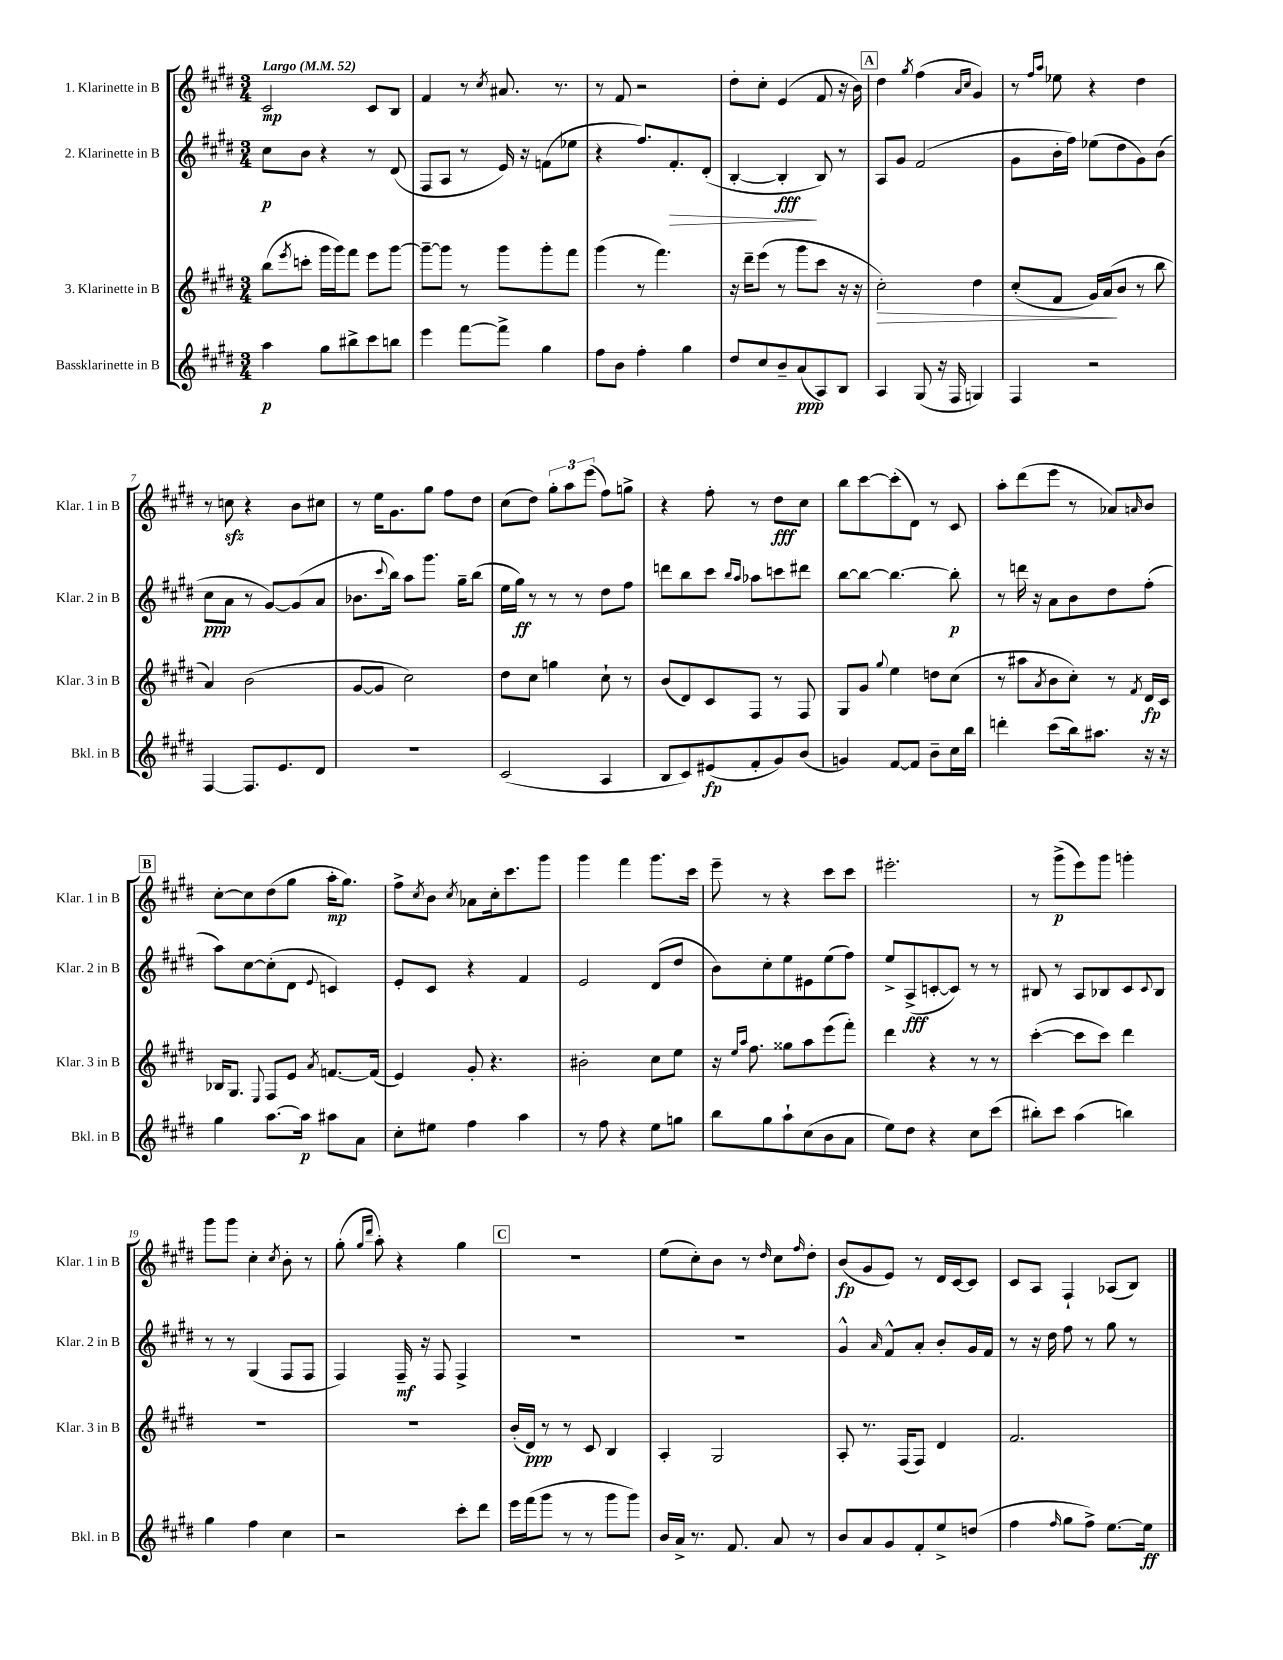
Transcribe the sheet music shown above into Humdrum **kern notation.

**kern	**dynam	**kern	**dynam	**kern	**dynam	**kern	**dynam
*part4	*part4	*part3	*part3	*part2	*part2	*part1	*part1
*staff4	*staff4	*staff3	*staff3	*staff2	*staff2	*staff1	*staff1
*I"Bassklarinette in B	*	*I"3. Klarinette in B	*	*I"2. Klarinette in B	*	*I"1. Klarinette in B	*
*I'Bkl. in B	*	*I'Klar. 3 in B	*	*I'Klar. 2 in B	*	*I'Klar. 1 in B	*
*clefG2	*	*clefG2	*	*clefG2	*	*clefG2	*
*k[f#c#g#d#]	*	*k[f#c#g#d#]	*	*k[f#c#g#d#]	*	*k[f#c#g#d#]	*
*M3/4	*	*M3/4	*	*M3/4	*	*M3/4	*
*MM52	*	*MM52	*	*MM52	*	*MM52	*
=1	=1	=1	=1	=1	=1	=1	=1
!	!	!	!	!	!	!LO:TX:a:B:t=Largo	!
4aa\	p	(8bb\L	.	8cc#\L	p	2c#/	mp
.	.	8qeee/	.	.	.	.	.
.	.	8cccn'\J	.	8b\J	.	.	.
8gg#\L	.	16ggg#\LL	.	4r	.	.	.
.	.	16ggg#\J)	.	.	.	.	.
8bb#X^\	.	8fff#\J	.	.	.	.	.
8ccc#\	.	8eee\L	.	8r	.	8c#/L	.
8bbn\J	.	[8ggg#\J	.	(8d#/	.	8B/J	.
=2	=2	=2	=2	=2	=2	=2	=2
4eee\	.	8ggg#~\L_	.	8F#/L	.	4f#/	.
.	.	8ggg#\J]	.	8A/J	.	.	.
[8fff#\L	.	8r	.	8r	.	8r	.
.	.	.	.	.	.	8qcc#/	.
8fff#^\J]	.	8ggg#\L	.	16e/)	.	8.a#X/	.
.	.	.	.	16r	.	.	.
4gg#\	.	8ggg#'\	.	(8fn\L	.	.	.
.	.	.	.	.	.	8.r	.
.	.	8fff#\J	.	8ee-X\J	.	.	.
=3	=3	=3	=3	=3	=3	=3	=3
8ff#\L	.	(4ggg#\	.	4r	.	8r	.
8b\J	.	.	.	.	.	8f#/	.
4ff#'\	.	8r	.	8.ff#/L)	.	2r	.
.	.	4.fff#\)	.	.	.	.	.
!	!	!	!	!	!LO:HP:b	!	!
.	.	.	.	8.f#'/	>	.	.
4gg#\	.	.	.	.	.	.	.
.	.	.	.	(8d#'/J	.	.	.
=4	=4	=4	=4	=4	=4	=4	=4
8dd#/L	.	16r	.	[4B'/	.	8dd#'\L	.
.	.	16ddd#~\KL	.	.	.	.	.
8cc#/	.	(8eee\J	.	.	.	8cc#'\J	.
8b~/	.	8r	.	4B'/]	fff	(4e/	.
(8a/	ppp	8ggg#\L	.	.	.	.	.
8A/)	.	8ccc#\J	.	8B/)	]	8f#/	.
8B/J	.	16r	.	8r	.	16r	.
.	.	16r	.	.	.	16b\)	.
!!LO:REH:place=s1:t=A
=5	=5	=5	=5	=5	=5	=5	=5
!	!	!	!LO:HP:b	!	!	!	!
4A/	.	2cc#'\)	>	8A/L	.	4dd#\	.
.	.	.	.	8g#/J	.	.	.
.	.	.	.	.	.	8qgg#/	.
(8G#/	.	.	.	(2f#/	.	(4ff#\	.
16r	.	.	.	.	.	.	.
16F#/	.	.	.	.	.	.	.
.	.	.	.	.	.	16qqa/LL	.
.	.	.	.	.	.	16qqcc#/JJ	.
4Gn/)	.	4dd#\	.	.	.	4g#/)	.
=6	=6	=6	=6	=6	=6	=6	=6
4F#/	.	(8cc#'/L	.	8g#\L	.	8r	.
.	.	.	.	.	.	16qqff#/LL	.
.	.	.	.	.	.	16qqaa/JJ	.
.	.	8f#/J	.	16b'\L	.	8ee-X\	.
.	.	.	.	16ff#\JJ)	.	.	.
2r	.	16g#/LL)	.	(8ee-X\L	.	4r	.
.	.	(16a/J	.	.	.	.	.
.	.	8b/J	]	8dd#\	.	.	.
.	.	8r	.	8g#\)	.	4dd#\	.
.	.	8bb\	.	(8b\J	.	.	.
!!LO:LB:g=z
=7	=7	=7	=7	=7	=7	=7	=7
[4F#/	.	4a/)	.	8cc#\L	ppp	8r	.
.	.	.	.	8a\J	.	8ccnzz\	.
8.F#/L]	.	(2b\	.	8r	.	4r	.
.	.	.	.	[8g#/L)	.	.	.
8.e/	.	.	.	.	.	.	.
.	.	.	.	(8g#/]	.	8b\L	.
8d#/J	.	.	.	8a/J	.	8cc#X\J	.
=8	=8	=8	=8	=8	=8	=8	=8
2.r	.	[8g#/L	.	8.b-X\L	.	8r	.
.	.	8g#/J]	.	.	.	16ee\KL	.
.	.	.	.	8qqccc#/	.	.	.
.	.	.	.	16bb\Jk)	.	8.g#\	.
.	.	2cc#\)	.	8aa\L	.	.	.
.	.	.	.	8.ggg#\J	.	8gg#\J	.
.	.	.	.	.	.	8ff#\L	.
.	.	.	.	16gg#~\KL	.	.	.
.	.	.	.	(8bb\J	.	8dd#\J	.
=9	=9	=9	=9	=9	=9	=9	=9
(2c#/	.	8dd#\L	.	16ee\LL	.	(8cc#\L	.
.	.	.	.	16gg#\JJ)	ff	.	.
.	.	8cc#\J	.	8r	.	8dd#\J)	.
.	.	4ggn\	.	8r	.	12gg#'\L	.
.	.	.	.	.	.	12aa\	.
.	.	.	.	8r	.	.	.
.	.	.	.	.	.	(12eee\J	.
4A/	.	8cc#`\	.	8dd#\L	.	8ff#\L)	.
.	.	8r	.	8ff#\J	.	8ggn^\J	.
=10	=10	=10	=10	=10	=10	=10	=10
8B/L	.	(8b/L	.	8dddn\L	.	4r	.
8c#/)	.	8d#/)	.	8bb\	.	.	.
(8e#X/	fp	8c#/	.	8ccc#\J	.	8ff#'\	.
.	.	.	.	16qqbb/LL	.	.	.
.	.	.	.	16qqaa/JJ	.	.	.
8f#'/	.	8F#/J	.	8aa-X\L	.	8r	.
8g#/)	.	8r	.	8cccn\	.	8dd#\L	fff
(8b/J	.	8F#/	.	8ddd#X\J	.	8cc#\J	.
=11	=11	=11	=11	=11	=11	=11	=11
4gn/)	.	8G#/L	.	[8bb\L	.	8bb\L	.
.	.	8g#/J	.	8bb\J_	.	[8ccc#\	.
.	.	8qqgg#/	.	.	.	.	.
[8f#/L	.	4ee\	.	4.bb\_	.	(8ccc#'\]	.
8f#/J]	.	.	.	.	.	8d#\J)	.
8b~\L	.	8ddn\L	.	.	.	8r	.
16cc#\L	.	(8cc#\J	.	8bb'\]	p	8c#/	.
16bb\JJ	.	.	.	.	.	.	.
=12	=12	=12	=12	=12	=12	=12	=12
4dddn'\	.	8r	.	8r	.	8aa'\L	.
.	.	8aa#X\L	.	16dddn\	.	(8ddd#\	.
.	.	.	.	16r	.	.	.
.	.	8qa/	.	.	.	.	.
(8ccc#\L	.	8b\	.	8a\L	.	8eee\J	.
16bb\k)	.	8cc#'\J)	.	8b\	.	8r	.
8.aa#X\J	.	.	.	.	.	.	.
.	.	8r	.	8dd#\	.	8a-X/L)	.
.	.	8qf#/	.	.	.	16qqan/	.
16r	.	16d#/LL	fp	(8ff#'\J	.	8b/J	.
16r	.	16c#/JJ	.	.	.	.	.
!!LO:LB:g=z
!!LO:REH:place=s1:t=B
=13	=13	=13	=13	=13	=13	=13	=13
4gg#\	.	16B-X/KL	.	8aa\L)	.	[8cc#'\L	.
.	.	8.G#/J	.	.	.	.	.
.	.	.	.	[8cc#\	.	8cc#\]	.
.	.	8qqE/	.	.	.	.	.
[8.aa\L	.	8F#/L	.	(8cc#'\]	.	(8dd#\	.
.	.	8e/J	.	8d#\J	.	8gg#\J	.
16aa\Jk]	p	.	.	.	.	.	.
.	.	8qa/	.	8qqe/	.	.	.
8aa#X\L	.	[8.fn/L	.	4cn/)	.	16aa'\KL	mp
.	.	.	.	.	.	8.gg#\J)	.
8a\J	.	.	.	.	.	.	.
.	.	(16f/Jk]	.	.	.	.	.
=14	=14	=14	=14	=14	=14	=14	=14
8cc#'\L	.	4e/)	.	8e'/L	.	8ff#^\L	.
.	.	.	.	.	.	8qcc#/	.
8ee#X\J	.	.	.	8c#/J	.	8b\J	.
.	.	.	.	.	.	8qcc#/	.
4ff#\	.	8g#'/	.	4r	.	8a-X\L	.
.	.	4.r	.	.	.	16cc#'\k	.
.	.	.	.	.	.	8.ccc#\	.
4aa\	.	.	.	4f#/	.	.	.
.	.	.	.	.	.	8ggg#\J	.
=15	=15	=15	=15	=15	=15	=15	=15
8r	.	2b#X'\	.	2e/	.	4ggg#\	.
8ff#\	.	.	.	.	.	.	.
4r	.	.	.	.	.	4fff#\	.
8ee\L	.	8cc#\L	.	(8d#/L	.	8.ggg#\L	.
8ggn\J	.	8ee\J	.	8dd#/J	.	.	.
.	.	.	.	.	.	16ccc#\Jk	.
=16	=16	=16	=16	=16	=16	=16	=16
8bb\L	.	16r	.	8b\L)	.	8eee~\	.
.	.	16qqee/LL	.	.	.	.	.
.	.	16qqaa/JJ	.	.	.	.	.
.	.	8.ff#\	.	.	.	.	.
8gg#\	.	.	.	8cc#'\	.	8r	.
8aa`\	.	8gg##X\L	.	8ee\	.	4r	.
(8cc#\	.	8aa\	.	8e#X\	.	.	.
8b\	.	(8eee\	.	(8ee\	.	8ccc#\L	.
8a\J	.	8fff#'\J)	.	8ff#\J)	.	8ccc#\J	.
=17	=17	=17	=17	=17	=17	=17	=17
8ee\L)	.	4ddd#\	.	8ee^/L	.	2.eee#X'\	.
8dd#\J	.	.	.	(8A^/	fff	.	.
4r	.	4r	.	[8cn'/	.	.	.
.	.	.	.	8c/J])	.	.	.
8cc#\L	.	8r	.	8r	.	.	.
(8ccc#\J	.	8r	.	8r	.	.	.
=18	=18	=18	=18	=18	=18	=18	=18
8bb#X'\L)	.	([4ccc#'\	.	8B#X/	.	8r	.
8ccc#\J	.	.	.	8r	.	(8ggg#^\L	p
(4aa\	.	8ccc#\L]	.	8A/L	.	8eee\)	.
.	.	8ccc#\J)	.	8B-X/	.	8ggg#\J	.
4bbn\)	.	4ddd#\	.	8c#/	.	4gggn'\	.
.	.	.	.	8qqc#/	.	.	.
.	.	.	.	8B-/J	.	.	.
!!LO:LB:g=z
=19	=19	=19	=19	=19	=19	=19	=19
4gg#\	.	2.r	.	8r	.	8ggg#\L	.
.	.	.	.	8r	.	8ggg#\J	.
4ff#\	.	.	.	(4G#/	.	4cc#'\	.
.	.	.	.	.	.	8qcc#/	.
4cc#\	.	.	.	8F#/L	.	8b'\	.
.	.	.	.	8F#/J	.	8r	.
=20	=20	=20	=20	=20	=20	=20	=20
2r	.	2.r	.	4F#/)	.	(8gg#'\	.
.	.	.	.	.	.	16qqgg#/LL	.
.	.	.	.	.	.	16qqddd#/JJ	.
.	.	.	.	.	.	8aa'\)	.
.	.	.	.	16F#~/	mf	4r	.
.	.	.	.	16r	.	.	.
.	.	.	.	8F#/	.	.	.
8ccc#'\L	.	.	.	4F#^/	.	4gg#\	.
8ddd#\J	.	.	.	.	.	.	.
!!LO:REH:place=s1:t=C
=21	=21	=21	=21	=21	=21	=21	=21
16eee\LL	.	(16b'/LL	.	2.r	.	2.r	.
(16fff#\J	.	16d#/JJ)	ppp	.	.	.	.
8ggg#\J	.	8r	.	.	.	.	.
8r	.	8r	.	.	.	.	.
8r	.	8c#/	.	.	.	.	.
8ggg#\L	.	4B/	.	.	.	.	.
8ggg#\J)	.	.	.	.	.	.	.
=22	=22	=22	=22	=22	=22	=22	=22
16b/LL	.	4A'/	.	2.r	.	(8ee\L	.
16a^/JJ	.	.	.	.	.	.	.
8.r	.	.	.	.	.	8cc#'\)	.
.	.	2G#/	.	.	.	8b\J	.
8.f#/	.	.	.	.	.	.	.
.	.	.	.	.	.	8r	.
.	.	.	.	.	.	16qqdd#/	.
8a/	.	.	.	.	.	8cc#\L	.
.	.	.	.	.	.	16qqff#/	.
8r	.	.	.	.	.	8dd#'\J	.
=23	=23	=23	=23	=23	=23	=23	=23
8b/L	.	8A'/	.	4g#^^/	.	(8b/L	fp
8a/	.	8.r	.	.	.	8g#/	.
.	.	.	.	16qqa/	.	.	.
8g#/	.	.	.	8f#^^/L	.	8e/J)	.
.	.	(16F#/KL	.	.	.	.	.
8f#'/	.	8F#/J)	.	8a'/J	.	8r	.
8ee^/	.	4d#/	.	8b'/L	.	16d#/LL	.
.	.	.	.	.	.	[16c#/J	.
(8ddn/J	.	.	.	16g#/L	.	8c#/J]	.
.	.	.	.	16f#/JJ	.	.	.
=24	=24	=24	=24	=24	=24	=24	=24
4ff#\	.	2.f#/	.	8r	.	8c#/L	.
.	.	.	.	16r	.	8A/J	.
.	.	.	.	16dd#\	.	.	.
16qqff#/	.	.	.	.	.	.	.
8gg#\L	.	.	.	8ff#\	.	4F#`/	.
8ff#^\J)	.	.	.	8r	.	.	.
[8.ee\L	.	.	.	8gg#\	.	(8A-X/L	.
.	.	.	.	8r	.	8B/J)	.
16ee\Jk]	ff	.	.	.	.	.	.
==	==	==	==	==	==	==	==
*-	*-	*-	*-	*-	*-	*-	*-
